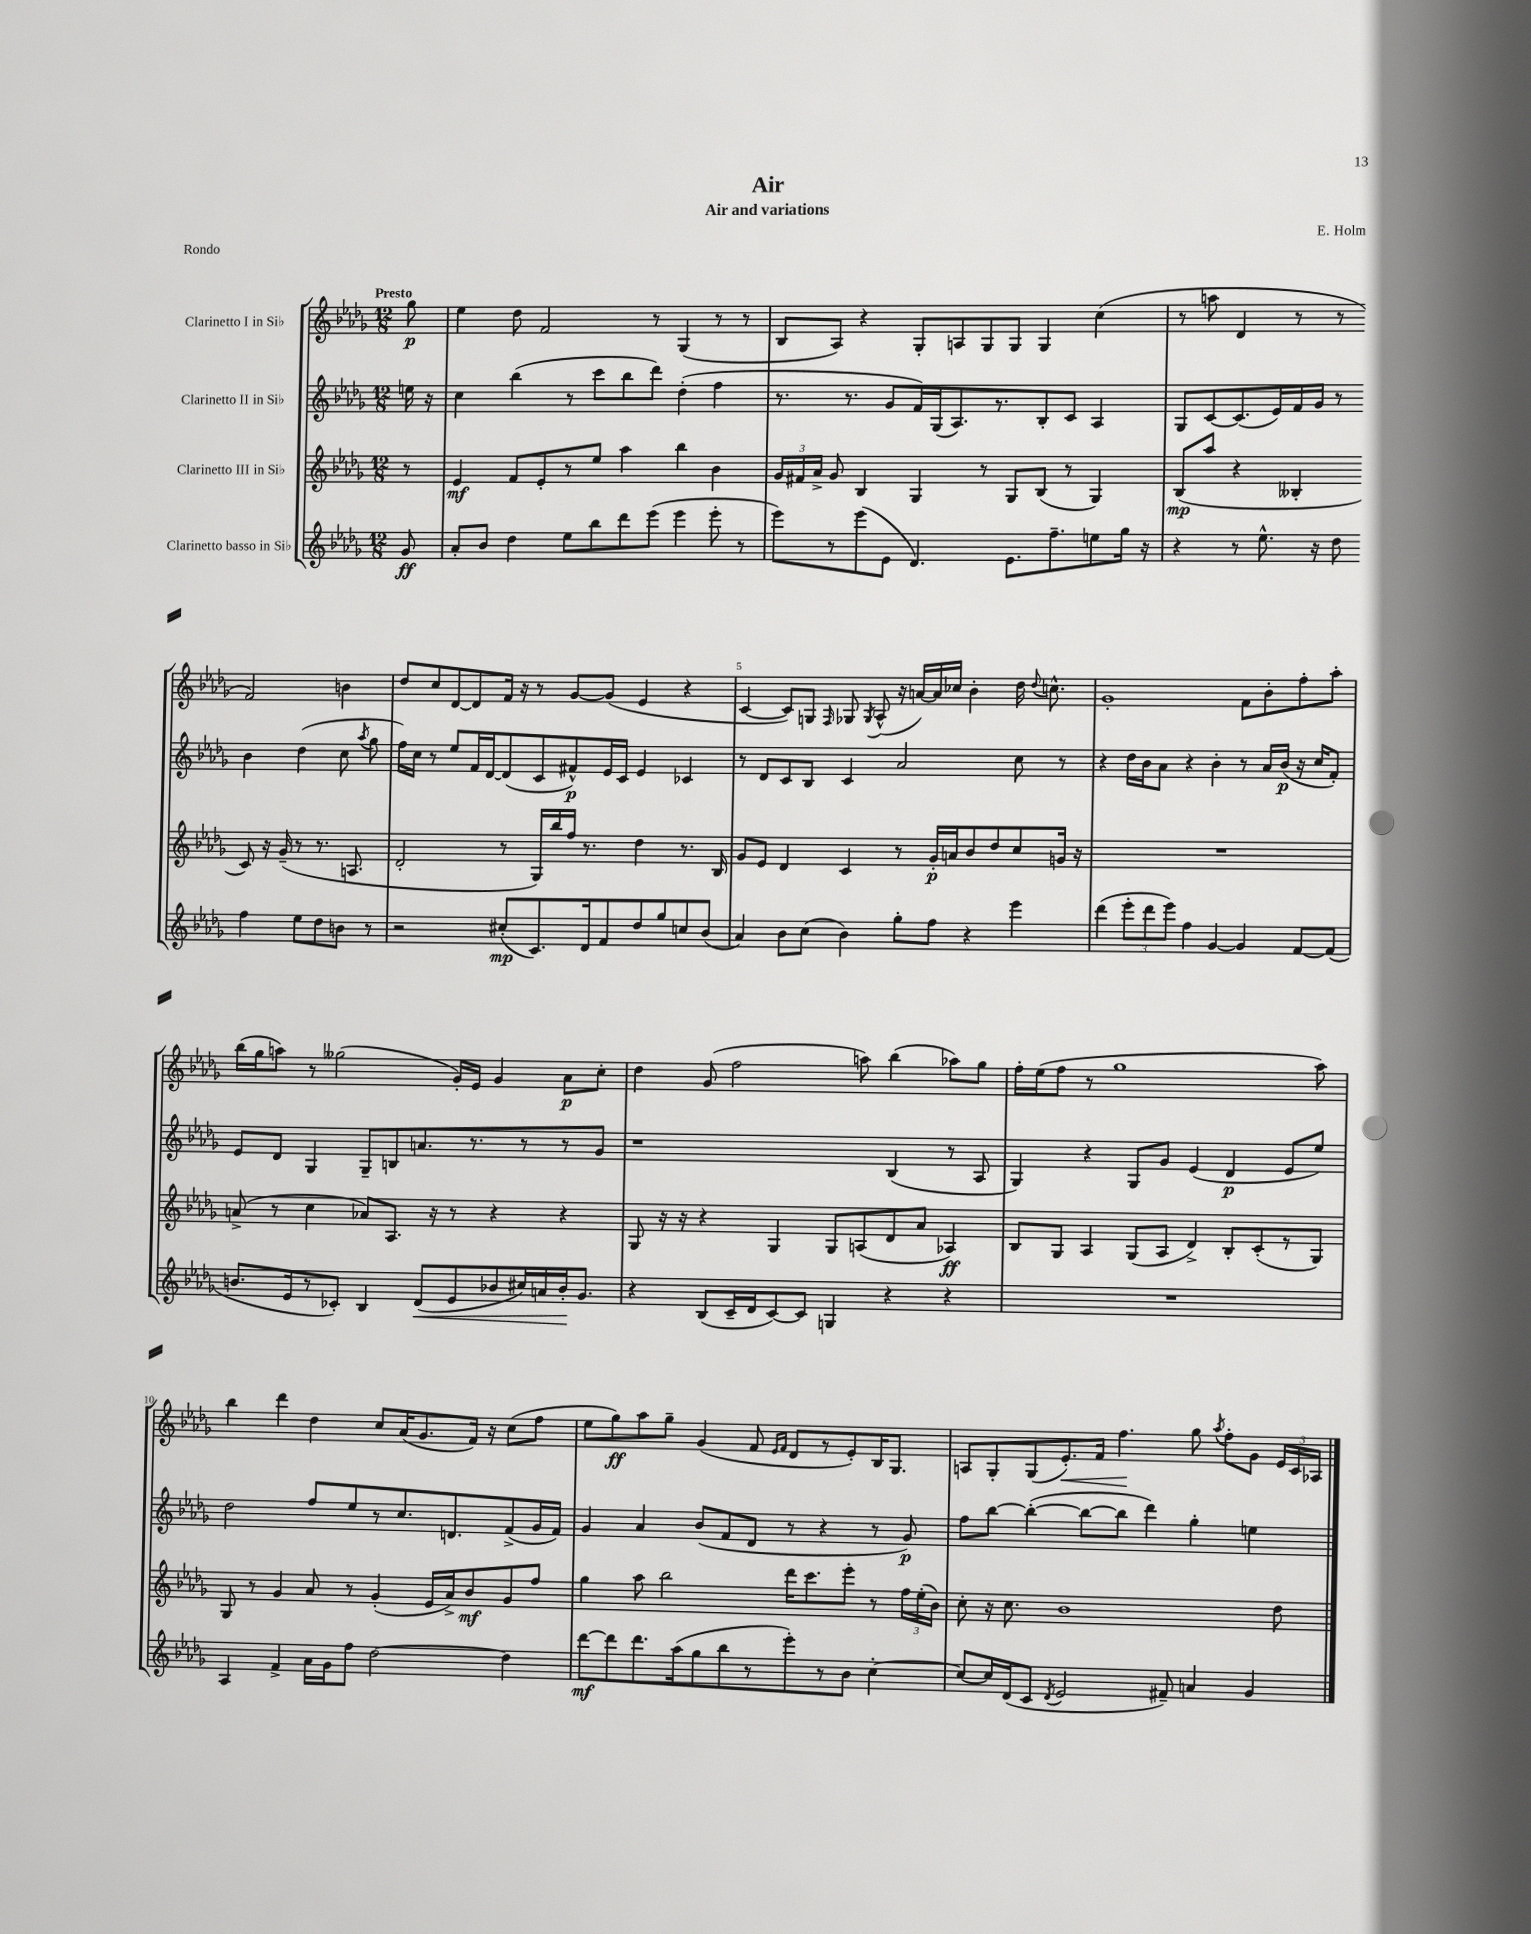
\header { title = "Air" composer = "E. Holm" subtitle = "Air and variations" piece = "Rondo" }
<<
\new StaffGroup <<
\new Staff = "s0" \with { instrumentName = "Clarinetto I in Sib" } {
    \clef treble \key des \major \numericTimeSignature \time 12/8 \partial 8 \tempo "Presto"
    \autoBeamOff ges''8\p |
    ees''4 des''8 f'2 r8 ges4( r8 r8 |
    bes8[ aes8]) r4 ges8[-. a8 ges8 ges8] ges4 c''4( |
    r8 a''8 des'4 r8 r8 f'2) b'4 |
    des''8[ c''8 des'8~ des'8 f'16] r16 r8 ges'8[~ ges'8]( ees'4 r4 |
    c'4~ c'8[) g8] \grace { f16 } ges8 \acciaccatura { ges8 } aes8-^( r16 a'16[~) a'16 ces''16] bes'4-. des''16 \appoggiatura { des''8 } c''8.-^ |
    ges'1-. f'8[ bes'8-. f''8-. aes''8]-. |
    bes''16[( ges''16 a''8]) r8 geses''2( ges'16[-.) ees'16] ges'4 aes'8[\p c''8]-. |
    des''4 ges'8( f''2 a''8) bes''4( aes''8[) ges''8] |
    f''16[-. ees''16( f''8] r8 ges''1 aes''8) |
    bes''4 des'''4 des''4 c''8[ aes'16( ges'8. f'16]) r16 c''8[( f''8] |
    ees''8[ ges''8\ff) aes''8 ges''8]-- ges'4( f'8 \grace { ees'16[ f'16] } des'8[ r8 ees'8-.) bes16 ges8.] |
    a8[ ges8-. ges8( ees'8.-.\<) f'16] f''4.\! ges''8 \acciaccatura { aes''8 } f''8[-. ges'8] \tuplet 3/2 { ees'16[ c'16 aes16] } \bar "|." |
}
\new Staff = "s1" \with { instrumentName = "Clarinetto II in Sib" } {
    \clef treble \key des \major \numericTimeSignature \time 12/8 \partial 8
    \autoBeamOff e''16 r16 |
    c''4 bes''4( r8 c'''8[ bes''8 des'''8]) des''4-.( f''4 |
    r8. r8. ges'8[ f'16) ges16( aes8.) r8. bes8-. c'8] aes4 |
    ges8[ c'8~ c'8.( ees'16) f'16 ges'16] r8 bes'4 des''4( c''8 \acciaccatura { aes''8 } ges''8 |
    f''16[) c''16] r8 ees''8[ f'16 des'16~ des'8( c'8 fis'8-^\p) ees'16 c'16] ees'4 ces'4 |
    r8 des'8[ c'8 bes8] c'4 aes'2 c''8 r8 |
    r4 des''16[ bes'16 aes'8] r4 bes'4-. r8 aes'16[ bes'16]\p( r16 c''16[ f'8]-.) |
    ees'8[ des'8] ges4 ges8[-- b8 a'8. r8. r8 r8 ges'8] |
    r1 bes4( r8 aes8 |
    ges4) r4 ges8[ ges'8] ees'4( des'4\p ees'8[ ees''8]) |
    des''2 f''8[ ees''8 r8 c''8. d'8. f'8->( ges'16 f'16]) |
    ges'4 aes'4 bes'8[( f'8 des'8] r8 r4 r8 ges'8\p) |
    f''8[ bes''8]~ bes''4~-.( bes''8[~ bes''8] des'''4) ges''4-. e''4 \bar "|." |
}
\new Staff = "s2" \with { instrumentName = "Clarinetto III in Sib" } {
    \clef treble \key des \major \numericTimeSignature \time 12/8 \partial 8
    \autoBeamOff r8 |
    ees'4\mf f'8[ ees'8-. r8 ees''8] aes''4 bes''4 bes'4 |
    \tuplet 3/2 { ges'16[ fis'16 aes'16]-> } ges'8 bes4 ges4 r8 ges8[ bes8]( r8 ges4) |
    bes8[\mp( aes''8] r4 beses4-. c'8) r16 ges'16--( r8 r8. a8. |
    des'2-. r8 ges16[) bes''16 f''16] r8. des''4 r8. bes16 |
    ges'8[ ees'8] des'4 c'4 r8 ges'16[-.\p a'16 bes'8 des''8 c''8 g'16] r16 |
    R1. |
    a'8->( r8 c''4 aes'8[) aes8.] r16 r8 r4 r4 |
    ges8 r16 r16 r4 ges4 ges8[ a8( des'8 aes'8] aes4\ff) |
    bes8[ ges8] aes4 ges8[( aes8] des'4->) bes8[-. c'8-.( r8 ges8]) |
    ges8 r8 ges'4 aes'8 r8 ges'4-.( ees'16[ aes'16->) bes'8\mf ges'8 f''8] |
    ges''4 aes''8 bes''2 des'''16[ c'''8. ees'''8]-. r8 \tuplet 3/2 { f''16[ ees''16-.( bes'16]) } |
    c''8-. r16 c''8. bes'1 des''8 \bar "|." |
}
\new Staff = "s3" \with { instrumentName = "Clarinetto basso in Sib" } {
    \clef treble \key des \major \numericTimeSignature \time 12/8 \partial 8
    \autoBeamOff ges'8\ff |
    aes'8[-. bes'8] des''4 ees''8[ bes''8 des'''8 ees'''8]( ees'''4 ees'''8-. r8 |
    ees'''8[) r8 ees'''8( ees'8] des'4.) ees'8.[ f''8.-- e''8 ges''16] r16 |
    r4 r8 ees''8.-^ r16 des''8 f''4 ees''8[ des''8 b'8] r8 |
    r2 cis''8[-.\mp( c'8.) des'16 f'8 des''8 ges''8 c''8 bes'8]( |
    aes'4) bes'8[ c''8]( bes'4) ges''8[-. f''8] r4 ees'''4 |
    des'''4( \tuplet 3/2 { ees'''8[-. des'''8 ees'''8]) } f''4 ges'4~ ges'4 f'8[~ f'8]( |
    b'8.[ ees'16 r8 ces'8]-.) bes4 des'8[\<( ees'8 bes'8 cis''16) a'16 bes'16-.\! ges'8.] |
    r4 bes8[( c'16-- des'16 c'8~) c'8] g4 r4 r4 |
    R1. |
    aes4 f'4-> aes'16[ ges'16 f''8] des''2~ des''4 |
    des'''8[~\mf des'''8 des'''8. aes''16( ges''8 bes''8 r8 ees'''8-.) r8 bes'8] c''4~-. |
    c''8[~ c''16 des'16( c'8] \acciaccatura { des'8 } ees'2 fis'8--) a'4 ges'4 \bar "|." |
}
>>
>>
\layout { \context { \Score \override BarNumber.break-visibility = ##(#f #t #t) barNumberVisibility = #(every-nth-bar-number-visible 5) } }
